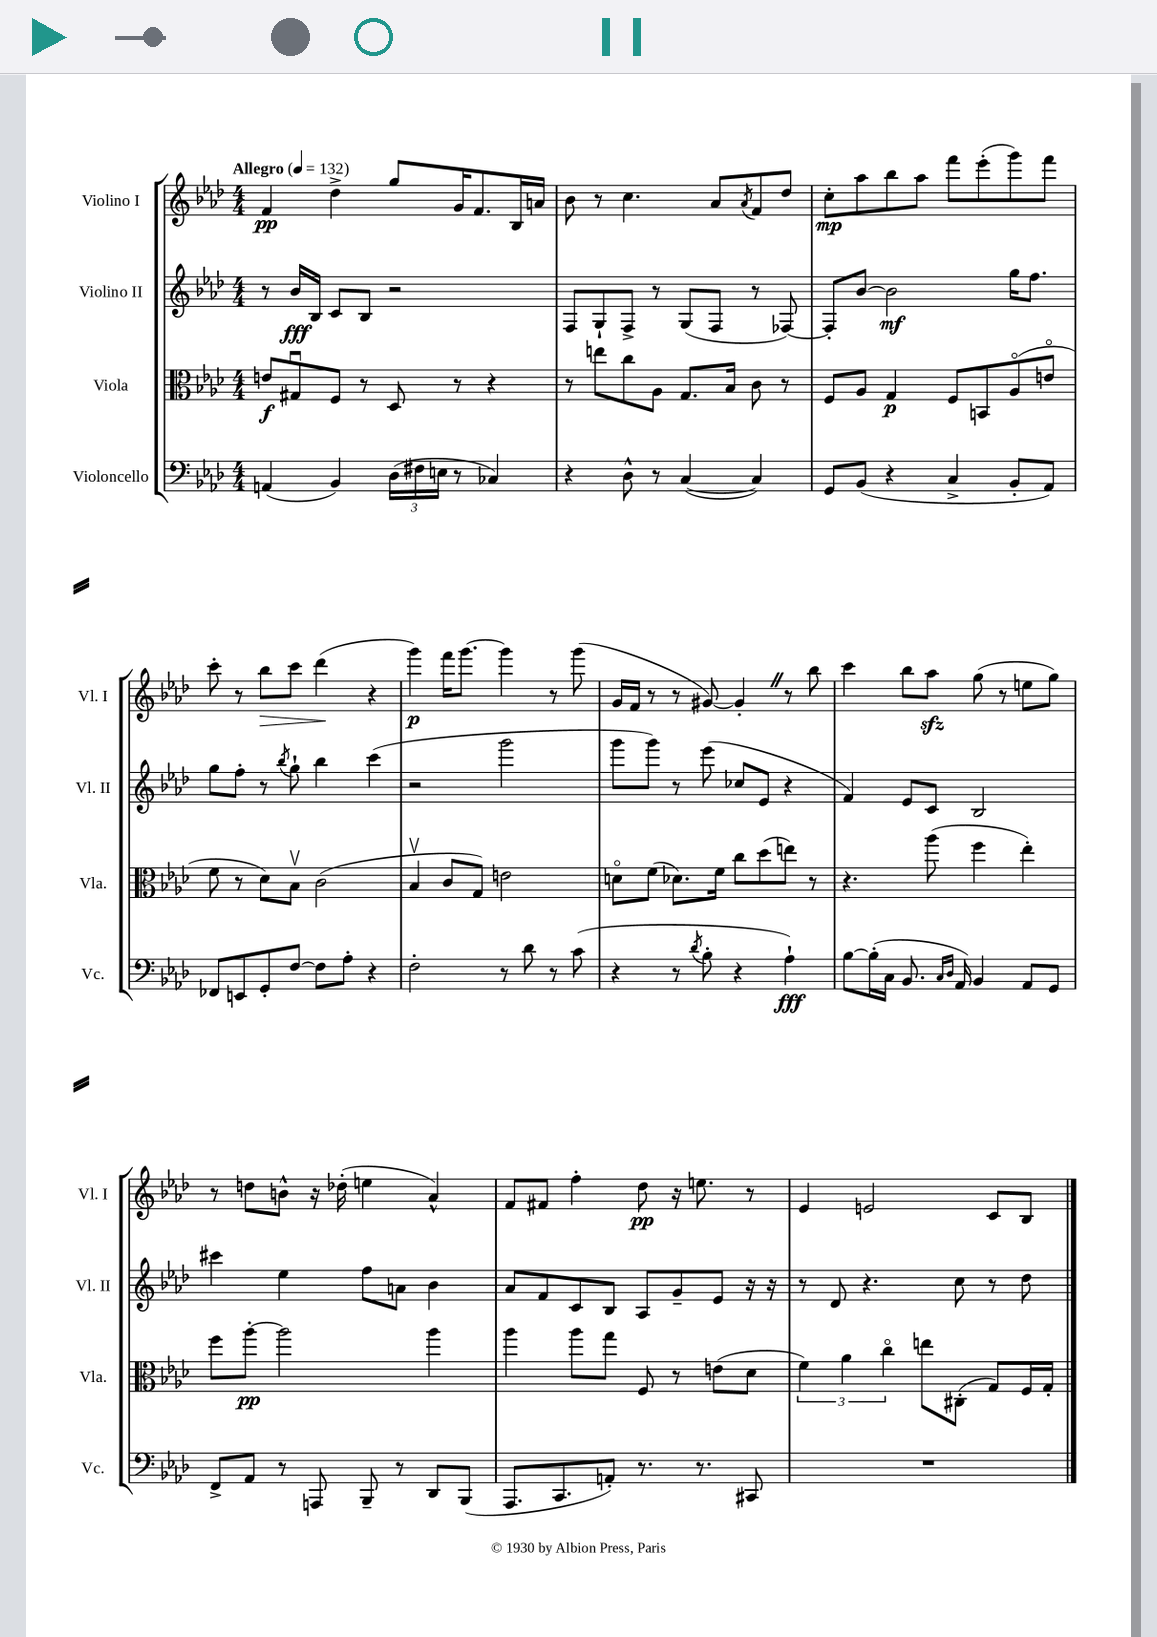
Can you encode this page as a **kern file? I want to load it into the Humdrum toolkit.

**kern	**kern	**kern	**kern
*staff4	*staff3	*staff2	*staff1
*clefF4	*clefC3	*clefG2	*clefG2
*k[b-e-a-d-]	*k[b-e-a-d-]	*k[b-e-a-d-]	*k[b-e-a-d-]
*M4/4	*M4/4	*M4/4	*M4/4
*MM132	*MM132	*MM132	*MM132
(4AA	8e	8r	4f
.	8G#u	16b-	.
.	.	16B-	.
4BB-)	8F	8c	4dd-^
.	8r	8B-	.
(24D-	8D-	2r	8gg
24F#	.	.	.
24E	.	.	.
8r	8r	.	16g
.	.	.	8.f
4C-)	4r	.	.
.	.	.	16B-
.	.	.	16a
=	=	=	=
4r	8r	8F	8b-
.	8ee	8G`	8r
8D-^^	8cc	8F^	4.cc
8r	8A-	8r	.
([4C	8.G	(8G	.
.	.	8F	8a-
.	16B-	.	.
.	.	.	8qa-
4C])	8c	8r	8f
.	8r	[8F-)	8dd-
=	=	=	=
8GG	8F	8F-']	8cc'
(8BB-	8A-	[8b-	8aa-
4r	4G	2b-]	8bb-
.	.	.	8aa-
4C^	8F	.	8fff
.	8BB	.	(8eee-'
8BB-'	(8A-o	16gg	8ggg)
.	.	8.ff	.
8AA-)	8eo	.	8fff
=	=	=	=
8FF-	8f	8gg	8ccc'
8EE	8r	8ff'	8r
8GG'	8d-)	8r	8bb-
.	.	8qbb-	.
[8F	8B-v	8gg`	8ccc
8F]	(2c	4bb-	(4ddd-
8A-'	.	.	.
4r	.	(4ccc	4r
=	=	=	=
2F'	4B-v	2r	4ggg)
.	8c	.	16fff
.	.	.	[8.ggg
.	8G)	.	.
8r	2e	2ggg	4ggg]
8d-	.	.	.
8r	.	.	8r
(8c	.	.	(8ggg
=	=	=	=
4r	8do	8ggg	16g
.	.	.	16f
.	(8f	8ggg)	8r
8r	8.d-)	8r	8r
8qd-	.	.	.
8B-'	.	(8eee-	[8g#)
.	16f	.	.
4r	8cc	8cc-	4g#']
.	(8dd-	8e-	.
4A-`)	8ee)	4r	8r
.	8r	.	8bb-
=	=	=	=
[8B-	4.r	4f)	4ccc
(16B-']	.	.	.
16C	.	.	.
8.BB-	.	8e-	8bb-
.	(8aa-	8c	8aa-
16qqC	.	.	.
16qqD-	.	.	.
16AA-)	.	.	.
4BB-	4ff	2B-	(8gg
.	.	.	8r
8AA-	4ee-')	.	8ee
8GG	.	.	8gg)
=	=	=	=
8FF^	8ff	4ccc#	8r
8AA-	[8aa-'	.	8dd
8r	2aa-]	4ee-	8b^^
8AAA	.	.	16r
.	.	.	(16dd-'
8BBB-~	.	8ff	4ee
8r	.	8a	.
8DD-	4aa-	4b-	4a-^^)
(8BBB-	.	.	.
=	=	=	=
8.AAA-	4aa-	8a-	8f
.	.	8f	8f#
8.CC	.	.	.
.	8aa-	8c	4ff'
8AA')	8gg	8B-	.
8.r	8F	8A-	8dd-
.	8r	8g~	16r
8.r	.	.	8.ee
.	(8e	8e-	.
8CC#	8d-	16r	8r
.	.	16r	.
=	=	=	=
1r	6f)	8r	4e-
.	.	8d-	.
.	6a-	.	.
.	.	4.r	2e
.	6cco	.	.
.	8ee	.	.
.	(8C#'	8cc	.
.	8G)	8r	8c
.	16F	8dd-	8B-
.	16G'	.	.
==	==	==	==
*-	*-	*-	*-
